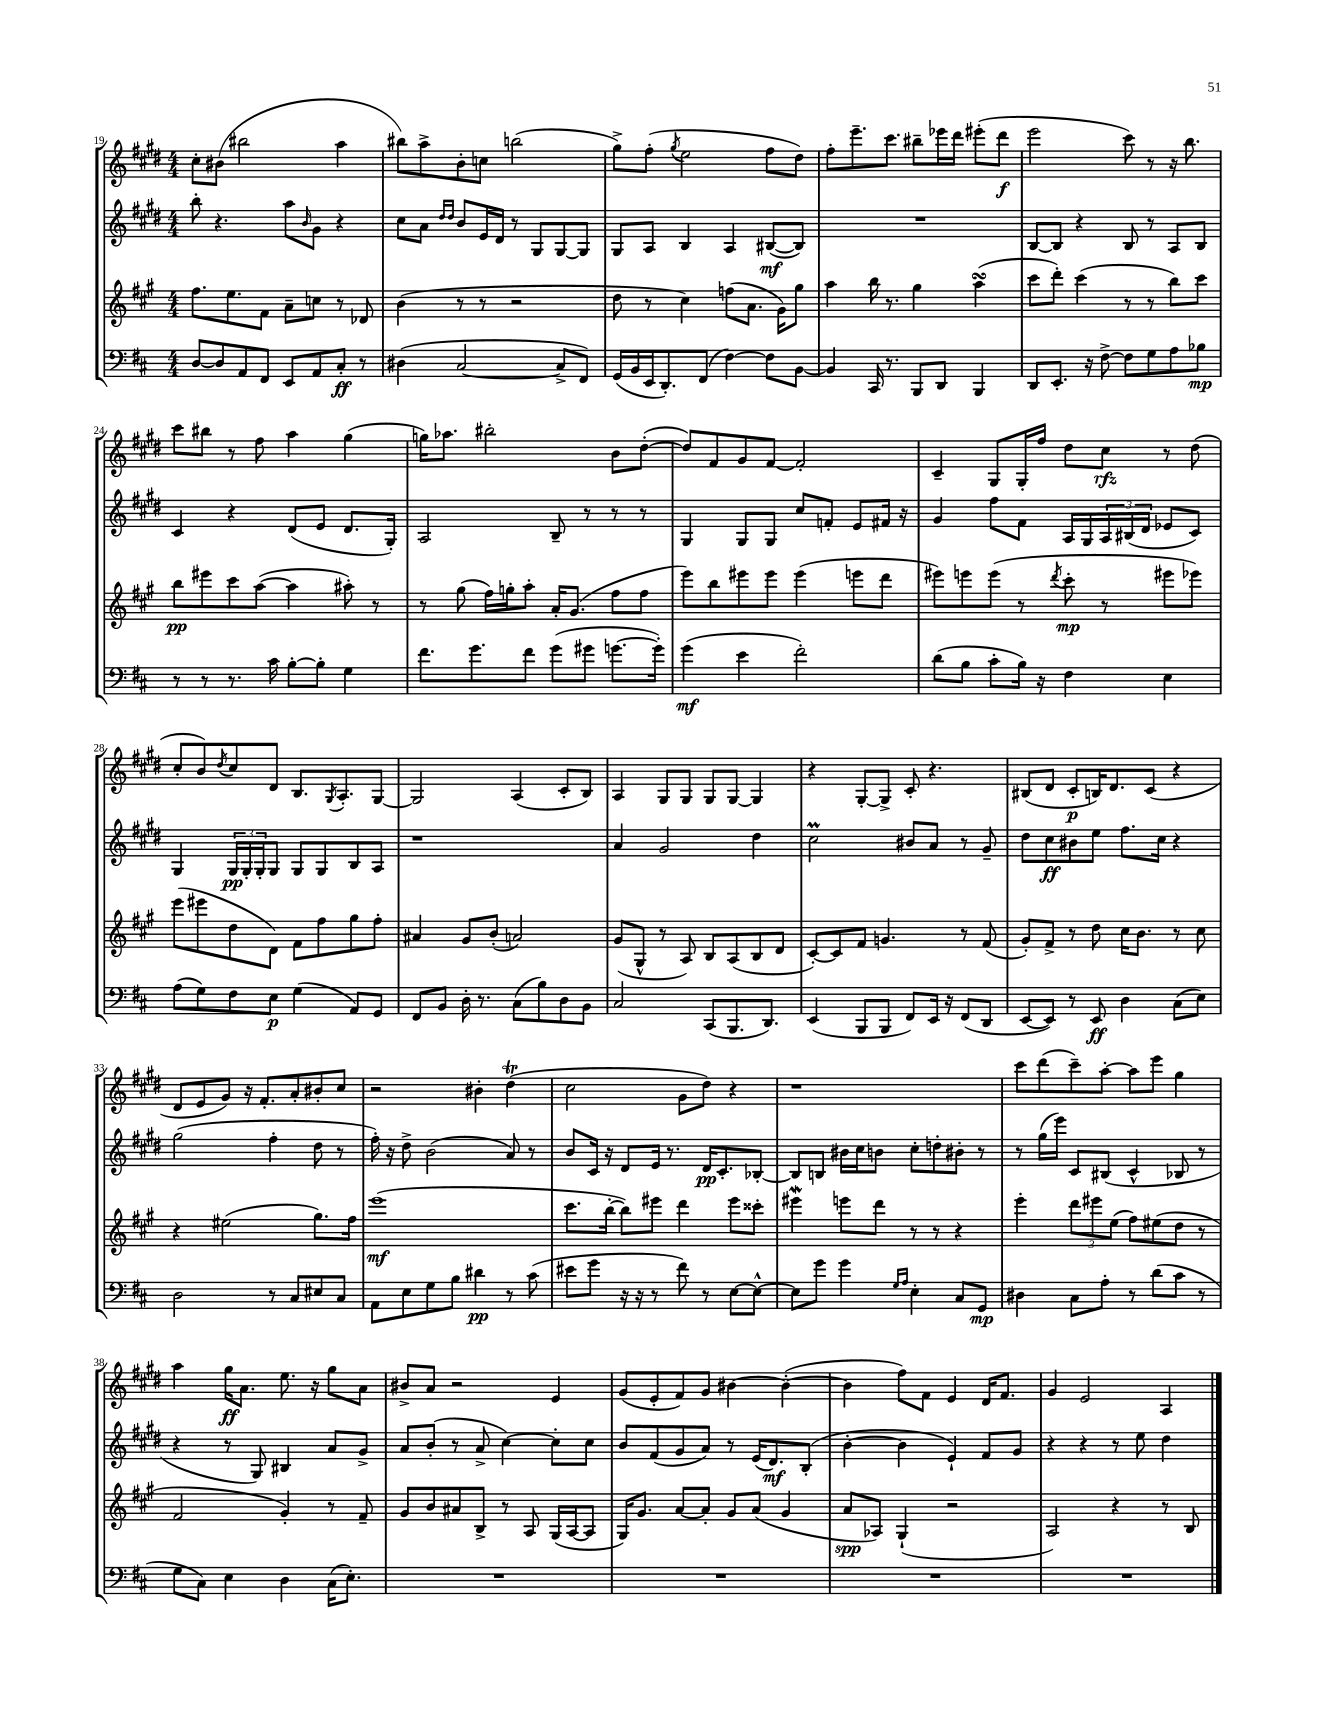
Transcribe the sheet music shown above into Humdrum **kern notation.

**kern	**kern	**kern	**kern
*staff4	*staff3	*staff2	*staff1
*clefF4	*clefG2	*clefG2	*clefG2
*k[f#c#]	*k[f#c#g#]	*k[f#c#g#d#]	*k[f#c#g#d#]
*M4/4	*M4/4	*M4/4	*M4/4
[8D/L	8.ff#\L	8bb'\	8cc#'\L
8D/]	.	4.r	(8b#\J
.	8.ee\	.	.
8AA/	.	.	2bb#\
8FF#/J	8f#\J	.	.
8EE/L	8a~\L	8aa\L	.
.	.	16qqb/	.
8AA/	8cc\J	8g#\J	.
8C#'/J	8r	4r	4aa\
8r	8d-/	.	.
=	=	=	=
(4D#\	(4b\	8cc#\L	8bb#\L)
.	.	8a\J	8aa^\
.	.	16qqdd#/LL	.
.	.	16qqdd#/JJ	.
[2C#/	8r	8b/L	8b'\
.	8r	16e/L	8cc\J
.	.	16d#/JJ	.
.	2r	8r	(2bb\
.	.	8G#/L	.
8C#^/]L	.	[8G#/	.
8FF#/J)	.	8G#/]J	.
=	=	=	=
(16GG/LL	8dd\	8G#/L	8gg#^\L)
16BB/	.	.	.
16EE/J	8r	8A/J	(8ff#'\J
8.DD'/)	.	.	.
.	.	.	8qgg#/
.	4cc#\)	4B/	2ee\
(8FF#/J	.	.	.
[4F#\)	(8ff\L	4A/	.
.	8.a\J	.	.
8F#\]L	.	([8B#/L	8ff#\L
.	16g#\LK)	.	.
[8BB\J	8gg#\J	8B#/]J)	8dd#\J)
=	=	=	=
4BB/]	4aa\	1r	8ff#'\L
.	.	.	8.eee~\
16CC#/	16bb\	.	.
8.r	8.r	.	8.ccc#\J
8BBB/L	4gg#\	.	8bb#~\L
8DD/J	.	.	16eee-\L
.	.	.	16ddd#\JJ
4BBB/	(4aa\	.	(8eee#'\L
.	.	.	8ddd#\J
=	=	=	=
8DD/L	8ccc#\L	[8B/L	2eee\
8.EE'/J	8ddd'\J)	8B/]J	.
.	(4ccc#\	4r	.
16r	.	.	.
[8F#^\	.	.	.
8F#\]L	8r	8B/	8ccc#\)
8G\	8r	8r	8r
8A\	8bb\L)	8A/L	16r
.	.	.	8.bb\
8B-\J	8ccc#\J	8B/J	.
=	=	=	=
8r	8bb\L	4c#/	8ccc#\L
8r	8eee#\	.	8bb#\J
8.r	8ccc#\	4r	8r
.	([8aa\J	.	8ff#\
16c#\	.	.	.
[8B'\L	4aa\]	(8d#/L	4aa\
8B'\]J	.	8e/J	.
4G\	8aa#'\)	8.d#/L	(4gg#\
.	8r	.	.
.	.	16G#'/Jk)	.
=	=	=	=
8.f#\L	8r	2A/	16gg\LK)
.	.	.	8.aa-\J
.	(8gg#\	.	.
8.g\	.	.	.
.	16ff#\LL)	.	2bb#'\
.	16gg'\J	.	.
8f#\J	8aa'\J	.	.
(8g\L	16a'/LK	8B~/	.
.	(8.g#/J	.	.
8g#\J	.	8r	.
[8.g\L	8ff#\L	8r	8b\L
.	8ff#\J	8r	([8dd#'\J
16g'\]Jk)	.	.	.
=	=	=	=
(4g\	8eee\L)	4G#/	8dd#/]L)
.	8bb\	.	8f#/
4e\	8eee#\	8G#/L	8g#/
.	8eee#\J	8G#/J	[8f#/J
2f#'\)	(4eee#\	8cc#/L	2f#'/]
.	.	8f'/J	.
.	8eee\L	8e/L	.
.	8ddd\J	16f#/Jk	.
.	.	16r	.
=	=	=	=
(8d\L	8eee#\L)	4g#/	4c#~/
8B\J	8eee\	.	.
8c#'\L	(8eee\J	8ff#\L	8G#/L
16B\Jk)	8r	8f#\J	16G#'/L
16r	.	.	16ff#/JJ
.	8qddd/	.	.
4F#\	8ccc#'\	16A/LL	8dd#\L
.	.	16G#/	.
.	8r	24A/	8cc#\J
.	.	(24B#/	.
.	.	24d#/JJ	.
4E\	8eee#\L	8e-/L	8r
.	8eee-\J)	8c#/J)	(8dd#\
=	=	=	=
(8A\L	(8eee\L	4G#/	8cc#'/L
8G\)	8eee#\	.	8b/)
.	.	.	8qdd#/
8F#\	8dd\	24G#/LL	8cc#/
.	.	24G#'/	.
.	.	24G#'/J	.
8E\J	8d\J)	8G#/J	8d#/J
(4G\	8f#\L	8G#/L	8.B/L
.	8ff#\	8G#/	.
.	.	.	8qG#/
.	.	.	8.A'/
8AA/L)	8gg#\	8B/	.
8GG/J	8ff#'\J	8A/J	[8G#/J
=	=	=	=
8FF#/L	4a#/	1r	2G#/]
8BB/J	.	.	.
16D'\	8g#/L	.	.
8.r	.	.	.
.	(8b'/J	.	.
(8C#\L	2a/)	.	(4A/
8B\)	.	.	.
8D\	.	.	8c#'/L
8BB\J	.	.	8B/J)
=	=	=	=
2C#/	(8g#/L	4a/	4A/
.	8G#^^/J	.	.
.	8r	2g#/	8G#/L
.	8A/)	.	8G#/J
(8CC#/L	8B/L	.	8G#/L
8.BBB/	(8A/	.	[8G#/J
.	8B/	4dd#\	4G#/]
8.DD/J)	.	.	.
.	8d/J	.	.
=	=	=	=
(4EE/	[8c#'/L)	2cc#\	4r
.	8c#/]	.	.
8BBB/L	8f#/J	.	[8G#'/L
8BBB/J	4.g/	.	8G#^/]J
8FF#/L)	.	8b#/L	8c#'/
16EE/Jk	.	8a/J	4.r
16r	.	.	.
(8FF#/L	8r	8r	.
8DD/J	(8f#/	8g#~/	.
=	=	=	=
[8EE/L	8g#'/L)	8dd#\L	(8B#/L
8EE/]J)	8f#^/J	8cc#\	8d#/J
8r	8r	8b#\	8c#'/L
8EE/	8dd\	8ee\J	16B/K)
.	.	.	8.d#/
4D\	16cc#\LK	8.ff#\L	.
.	8.b\J	.	.
.	.	.	(8c#/J
.	.	16cc#\Jk	.
(8C#\L	8r	4r	4r
8E\J)	8cc#\	.	.
=	=	=	=
2D\	4r	(2gg#\	8d#/L
.	.	.	8e/
.	(2ee#\	.	8g#/J)
.	.	.	16r
.	.	.	8.f#'/L
8r	.	4ff#'\	.
8C#/L	.	.	8a'/
8E#/	8.gg#\L)	8dd#\	8b#'/
8C#/J	.	8r	8cc#/J
.	16ff#\Jk	.	.
=	=	=	=
8AA\L	(1eee	16ff#'\)	2r
.	.	16r	.
8E\	.	8dd#^\	.
8G\	.	(2b\	.
8B\J	.	.	.
4d#\	.	.	4b#'\
8r	.	8a/)	(4dd#\
(8c#\	.	8r	.
=	=	=	=
8e#\L	8.ccc#\L	8b/L	2cc#\
8g\J	.	16c#/Jk	.
.	[16bb'\Jk	16r	.
16r	8bb\]L)	8d#/L	.
16r	.	.	.
8r	8eee#\J	16e/Jk	.
.	.	8.r	.
8f#\)	4ddd\	.	8g#\L
8r	.	16d#/LK	8dd#\J)
.	.	8.c#'/	.
[8E\L	8eee#\L	.	4r
8E^^\_J	8ccc##'\J	[8B-'/J	.
=	=	=	=
8E\]L	4eee#\	8B-/]L	1r
8g\J	.	8B/J	.
4g\	8eee\L	16b#\LL	.
.	.	16cc#\J	.
.	8ddd\J	8b\J	.
16qqG/LL	.	.	.
16qqA/JJ	.	.	.
4E'\	8r	8cc#'\L	.
.	8r	8dd'\	.
8C#/L	4r	8b#'\J	.
8GG/J	.	8r	.
=	=	=	=
4D#\	4eee'\	8r	8ccc#\L
.	.	(16gg#\LL	(8ddd#\
.	.	16eee\JJ)	.
8C#\L	12ddd\L	8c#/L	8ccc#~\)
.	12eee#\	.	.
8A'\J	.	(8B#/J	[8aa'\J
.	(12ee\J	.	.
8r	8ff#\L)	4c#^^/	8aa\]L
(8d\L	(8ee#\	.	8eee\J
8c#\J	8dd\J	8B-/	4gg#\
8r	8r	8r	.
=	=	=	=
8G\L	2f#/	4r	4aa\
8C#\J)	.	.	.
4E\	.	8r	16gg#\LK
.	.	.	8.a\J
.	.	8G#/)	.
4D\	4g#'/)	4B#/	8.ee\
.	.	.	16r
(16C#\LK	8r	8a/L	8gg#\L
8.E'\J)	.	.	.
.	8f#~/	8g#^/J	8a\J
=	=	=	=
1r	8g#/L	8a/L	8b#^/L
.	8b/	(8b'/J	8a/J
.	8a#/	8r	2r
.	8B^/J	8a^/	.
.	8r	[4cc#\)	.
.	8A/	.	.
.	(16G#/LL	8cc#'\]L	4e/
.	[16A/J	.	.
.	8A/]J	8cc#\J	.
=	=	=	=
1r	16G#/LK)	8b/L	(8g#/L
.	8.g#/J	.	.
.	.	(8f#/	8e'/
.	[8a/L	8g#/	8f#/)
.	8a'/]J	8a/J)	8g#/J
.	8g#/L	8r	[4b#\
.	(8a/J	(16e/LK	.
.	.	8.d#/)	.
.	4g#/	.	(4b#'\_
.	.	(8B'/J	.
=	=	=	=
1r	8a/L	[4b'\	4b#\]
.	8A-/J)	.	.
.	(4G#`/	4b\]	8ff#\L)
.	.	.	8f#\J
.	2r	4e`/)	4e/
.	.	8f#/L	16d#/LK
.	.	.	8.f#/J
.	.	8g#/J	.
=	=	=	=
1r	2A/)	4r	4g#/
.	.	4r	2e/
.	4r	8r	.
.	.	8ee\	.
.	8r	4dd#\	4A/
.	8B/	.	.
==	==	==	==
*-	*-	*-	*-
